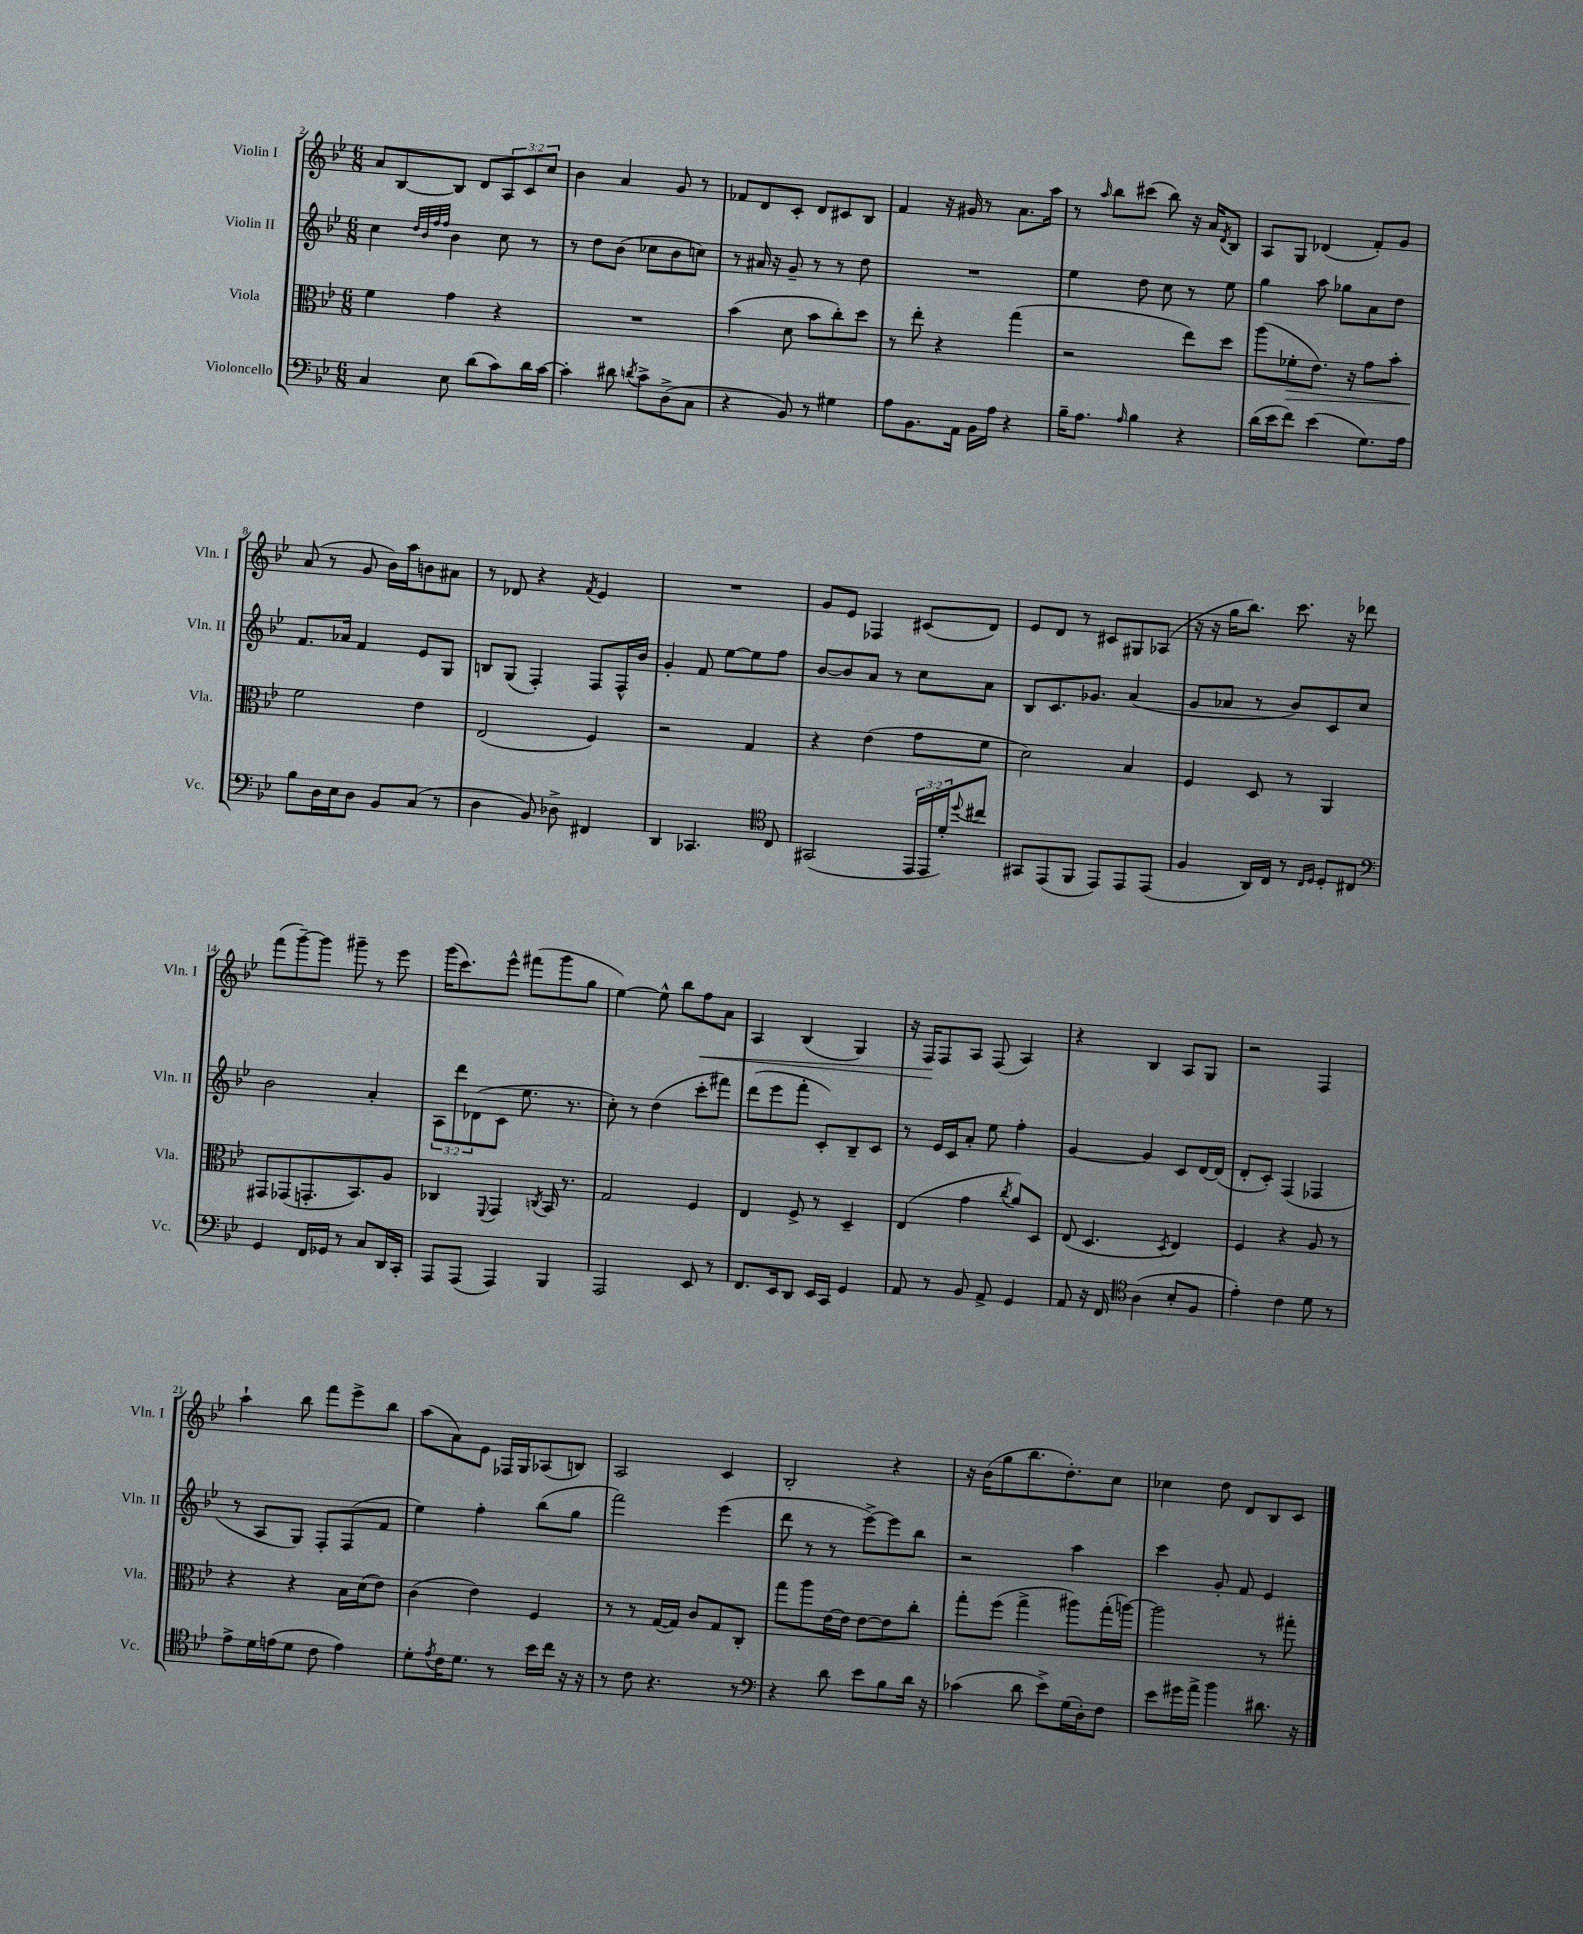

**kern	**kern	**kern	**kern
*staff4	*staff3	*staff2	*staff1
*clefF4	*clefC3	*clefG2	*clefG2
*k[b-e-]	*k[b-e-]	*k[b-e-]	*k[b-e-]
*M6/8	*M6/8	*M6/8	*M6/8
4C/	4f\	4cc\	8a/L
.	.	.	[8B-/
.	.	32qqdd/LLL	.
.	.	32qqb-/	.
.	.	32qqff/	.
.	.	32qqff/JJJ	.
8E-\	4g\	4b-\	8B-/]J
(8d\L	.	.	8d/L
8c\)	4r	8cc\	12A/
.	.	.	12c/
16d\L	.	8r	.
.	.	.	12cc/J
[16c\JJ	.	.	.
=	=	=	=
4c'\]	2.r	8r	4b-\
.	.	8dd\L	.
8d#\	.	(8b-\J	4a/
8qd/	.	.	.
8c^\L	.	8cc-\L	.
(8D^\	.	8b-\	8g/
8C\J	.	8cc\J)	8r
=	=	=	=
4r	(4b-\	8r	8f-/L
.	.	16a#/	8d/
.	.	16r	.
8BB-/)	8d\	8g~/	8c'/J
8r	8b-\L	8r	8d/L
4G#\	8cc'\)	8r	8c#/
.	8dd\J	8dd\	8B-/J
=	=	=	=
8A\L	8r	2.r	4f/
8.BB-\	8ee-'\	.	.
.	4r	.	16r
16AA\Jk	.	.	16g#/
16BB-\LL	.	.	8r
16A\JJ	.	.	.
4r	(4gg\	.	8.a\L
.	.	.	16aa\Jk
=	=	=	=
16B-~\LK	2r	4ee-\	8r
8.A\J	.	.	.
.	.	.	16qqaa/
.	.	.	8bb-\L
16qqA/	.	.	.
4B-\	.	8dd\	(8ccc#\J
.	.	8cc\	8bb-\)
4r	8ee-\L)	8r	16r
.	.	.	16a/LK
.	.	.	8qd/
.	8dd\J	8ee-\	8B-/J
=	=	=	=
(16d\LL	(8aa\L	4gg\	8A/L
16e-\J	.	.	.
8f\J)	8f-'\	.	8G/J
(4e-\	8.e-\J)	8aa\	(4d-/
.	.	8gg-\L	.
.	16r	.	.
8.G\L)	8g\L	8a\	8f'/L)
.	8b-'\J	8dd\J	8g/J
16A\Jk	.	.	.
=	=	=	=
8B-\L	2f\	8.f/L	(8a/
16D\L	.	.	8r
16E-\J	.	16a-/Jk	.
8D\J	.	4f/	8g/
8BB-/L	.	.	16b-\LL)
.	.	.	16aa\J
(8C/J	4e-\	8e-/L	8b\
8r	.	8G/J	8a#\J
=	=	=	=
4D\	(2E-/	8B/L	8r
.	.	(8G/J	8d-/
8BB-/)	.	4F'/)	4r
8D-^\	.	.	.
.	.	.	8qf/
4FF#/	4F/)	8F/L	4e-/
.	.	16F^^/L	.
.	.	16b-/JJ	.
=	=	=	=
4DD/	2r	4g'/	2.r
4.CC-/	.	8f/	.
.	.	[8ee-\L	.
.	4G/	8ee-\]	.
*clefC4	*	*	*
8C/	.	8ff\J	.
=	=	=	=
(2GG#/	4r	[8b-/L	8g/L
.	.	8b-/]	8e-/J
.	(4e-\	8a/J	4F-/
.	.	8r	.
24EE-/LL	8g\L	8cc\L	(8c#/L
24EE-/	.	.	.
24d'/J)	.	.	.
8qqdd/	.	.	.
8cc#/J	8f\J	8a\J	8d/J)
=	=	=	=
8GG#/L	2d\)	8B-/L	8e-/L
(8EE-/	.	8.c/	8d/J
8FF/J	.	.	8r
.	.	8.g-/J	.
8EE-/L)	.	.	8c#/L
8EE-/	4B-/	(4a/	8G#/
(8EE-/J	.	.	(8A-/J
=	=	=	=
4F/	4F/	8g/L	16r
.	.	.	16r
.	.	8a-/J	16gg\LK
.	.	.	8.bb-\J)
16AA/LL)	8D/	8r	.
16C/JJ	.	.	.
8r	8r	8b-/L)	8.ccc\
16qqC/LL	.	.	.
16qqD/JJ	.	.	.
8D'/L	4AA/	8c/	.
.	.	.	16r
8C#/J	.	8cc/J	8ddd-\
=	=	=	=
*clefF4	*	*	*
4GG/	8GG#/L	2b-\	(8fff\L
.	(8GG-/	.	[8ggg~\)
16FF/LL	8.GG'/	.	8ggg\]J
16GG-/JJ	.	.	.
8r	.	.	8ggg#~\
.	8.BB-/)	.	.
8C/L	.	4a'/	8r
16DD/L	8A/J	.	8eee-\
16CC'/JJ	.	.	.
=	=	=	=
8AAA/L	4C-/	12A\L	(16ggg\LK
.	.	.	8.ccc\)
.	.	12ddd\	.
(8AAA/J	.	.	.
.	.	(12d-\	.
.	8qqFF/	.	.
4AAA/)	4GG/	8c\J	8eee-^^\J
.	.	8.ee-\	(8fff#\L
.	8qC/	.	.
4BBB-/	16BB-/	.	8ggg\
.	8.r	8.r	.
.	.	.	8gg\J
=	=	=	=
2AAA/	2G/	8cc'\)	[4ee-\)
.	.	8r	.
.	.	(4dd\	8ee-^^\]
.	.	.	8bb-\L
8EE-/	4F/	8ccc'\L	8ff\
8r	.	8fff#\J)	8a\J
=	=	=	=
8.FF/L	4E-/	(8ddd\L	4A/
.	.	8eee-\	.
16EE-/k	.	.	.
8DD/J	8F^/	8fff'\J	(4B-/
16EE-/LL	8r	8c'/L)	.
16CC/JJ	.	.	.
4GG/	4D~/	8B-~/	4G/)
.	.	8c/J	.
=	=	=	=
8AA/	(4E-/	8r	16r
.	.	.	16F/LK
8r	.	16e-/LL	8F/
.	.	16c/J	.
8BB-/	4g\	8a'/J	8A/J
8AA^/	.	8ee-\	(8F/
.	8qcc/	.	.
4GG/	8a/L)	4ff'\	4A/)
.	8D/J	.	.
=	=	=	=
8AA/	(8E-/	[4g/	4r
16r	4.D/	.	.
16FF/	.	.	.
*clefC4	*	*	*
(4A\	.	4g/]	4B-/
.	8qD/	.	.
8B-'/L	4E-/)	8c/L	8A/L
8F/J	.	[16d/L	8G/J
.	.	(16d/]JJ	.
=	=	=	=
4e-'\)	4F/	8d'/L	2r
.	.	8c'/J)	.
4c\	4r	(4F/	.
8d\	8A/	4F-/	4F/
8r	8r	.	.
=	=	=	=
8e-^\L	4r	8r	4aa`\
16d\L	.	8A/L	.
(16e\J	.	.	.
8d\J	4r	8G/J)	8bb-\
8c\	.	8F'/L	8fff\L
4e\)	16B-\LL	(8F/	8eee-^\
.	(16d\J	.	.
.	8e-\J)	8f/J	8bb-\J
=	=	=	=
8d'\L	(4c\	4ee-\)	(8aa\L
8qe-/	.	.	.
16c\K	.	.	8a\)
8.d\J	.	.	.
.	4e-\)	4ff'\	8e-\J
8r	.	.	16F-/LL
.	.	.	16G/J
16b-\LL	4F/	(8bb-\L	(8A-/
16cc\JJ	.	.	.
16r	.	8gg\J	8B/J)
16r	.	.	.
=	=	=	=
8r	8r	2fff\)	2A/
8c\	8r	.	.
4.r	([16G/LL	.	.
.	16G/]JJ)	.	.
.	8c/L	.	.
.	8G/	(4eee-\	4c/
8r	8C'/J	.	.
=	=	=	=
*clefF4	*	*	*
4r	8gg\L	8ddd\	2B-'/
.	8aa\	8r	.
8d\	[16e-\L	8r	.
.	16e-\]JJ	.	.
8e-\L	[8e-\L	[8eee-^\L)	.
8B-\	8e-\]	8eee-\]	4r
16d\Jk	8cc'\J	8bb-\J	.
16r	.	.	.
=	=	=	=
(4c-\	8gg'\L	2r	16r
.	.	.	(16b-\LK
.	(8ff\J	.	8gg\
8d\	4gg^\	.	8.bb-\
8e-^\L)	.	.	.
.	.	.	8.dd'\)
(16G\L	8aa#\L)	4aa\	.
16D'\J)	.	.	.
8F\J	(16gg'\L	.	8cc\J
.	[16aa\JJ)	.	.
=	=	=	=
8e-\L	2aa\]	4ccc\	4cc-\
16g#\L	.	.	.
16a^\JJ	.	.	.
4b-\	.	8g'/	8dd\
.	.	8f/	8d/L
8.d#\	8r	4e-/	8B-/
.	8gg#'\	.	8c/J
16r	.	.	.
==	==	==	==
*-	*-	*-	*-
